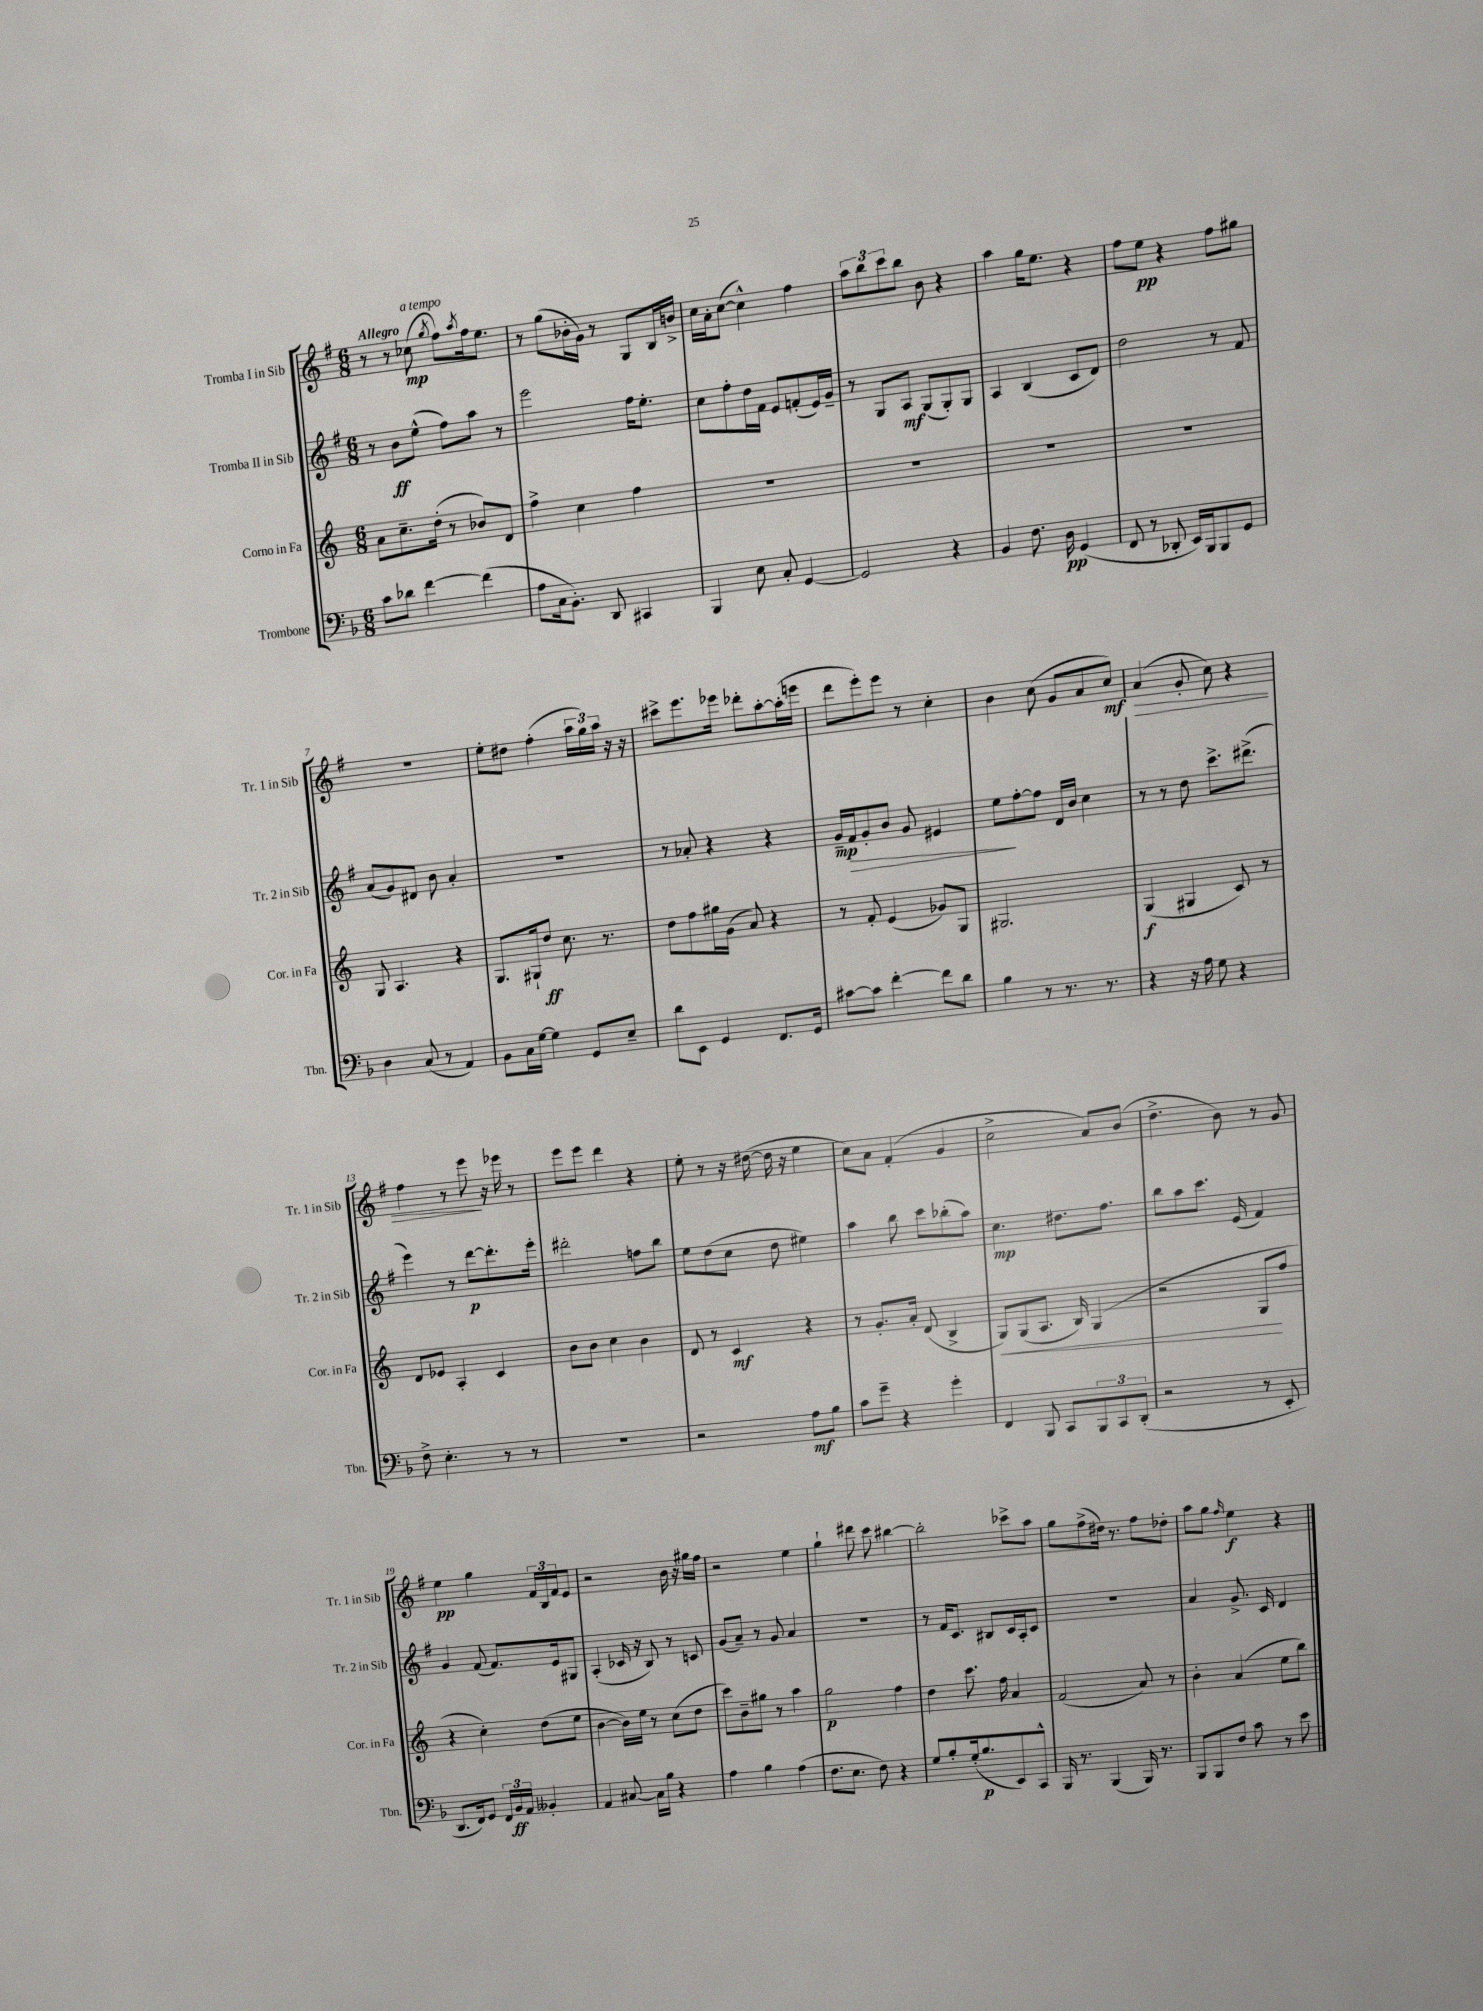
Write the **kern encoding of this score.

**kern	**kern	**kern	**kern
*staff4	*staff3	*staff2	*staff1
*clefF4	*clefG2	*clefG2	*clefG2
*k[b-]	*k[]	*k[f#]	*k[f#]
*M6/8	*M6/8	*M6/8	*M6/8
8c\L	8a\L	8r	8r
8d-\J	8.cc~\	8b\L	8r
[4f\	.	(8ee^^\J	(8cc-\
.	(16dd'\Jk	.	.
.	.	.	8qgg/
.	8r	8ff#\L)	8ff#\L)
.	.	.	8qaa/
(4f\]	8b-/L)	8aa\J	16ff#\k
.	.	.	8.ee\J
.	8d/J	8r	.
=	=	=	=
8A\L	4ff^\	2eee\	8r
16C\k	.	.	(8gg\L
8.BB-'\J)	.	.	.
.	4cc\	.	16b-'\L
.	.	.	16g\JJ)
8DD/	.	.	8r
4CC#/	4ff\	16ff#\LK	8G/L
.	.	8.ee'\J	.
.	.	.	16B/L
.	.	.	16b^/JJ
=	=	=	=
4BBB-/	2.r	8cc\L	16cc\LL
.	.	.	16a'\J
.	.	8ff#'\	([8cc\J
8E\	.	16dd\L	4cc^^\])
.	.	16f#\JJ	.
8C'/	.	8e/L	.
[4GG/	.	(8f'/	4ff#\
.	.	16e/L)	.
.	.	16g~/JJ	.
=	=	=	=
2GG/]	2.r	8r	12aa\L
.	.	.	12bb\
.	.	8G/L	.
.	.	.	12ccc\
.	.	8A/J	8bb\J
.	.	(8G/L	8b\
4r	.	8G'/)	4r
.	.	8G/J	.
=	=	=	=
4BB-/	2.r	4A/	4aa\
8.F\	.	(4B/	16gg\LK
.	.	.	8.ee\J
16D\	.	.	.
(4GG/	.	8c/L	4r
.	.	8d/J)	.
=	=	=	=
8FF/	2.r	2dd\	8ff#\L
8r	.	.	8ee\J
8DD-'/	.	.	4r
16EE/LL)	.	.	.
16BBB-/J	.	.	.
8BBB-/	.	8r	8ff#\L
8GG/J	.	8f#/	8gg#\J
=	=	=	=
4D\	8G/	(8a/L	2.r
.	4.A/	8g/)	.
(8C/	.	8d#/J	.
8r	.	8b\	.
4AA/)	4r	4a'/	.
=	=	=	=
8BB-\L	8.G/L	2.r	8ee'\L
16C\L	.	.	8dd#\J
[16G\JJ	16G#`/k	.	.
4G\]	8dd/J	.	(4ff#'\
.	8.cc\	.	.
8GG/L	.	.	24aa\LL
.	.	.	24gg\)
.	8.r	.	.
.	.	.	24aa\JJ
8E~/J	.	.	16r
.	.	.	16r
=	=	=	=
8d\L	8dd\L	8r	8ccc#^\L
8EE\J	8ff\	8a-'/	8.eee\
4GG/	16gg#\L	4r	.
.	(16g\JJ	.	16eee-\Jk
.	8a/)	.	8ddd-'\L
8.FF/L	4r	4r	[8aa'\
.	.	.	(16aa'\]L
16GG/Jk	.	.	16eee\JJ
=	=	=	=
[8c#\L	8r	16g~/LL	8ddd\L
.	.	16f#/J	.
8c#\]J	8f'/	8g'/	8eee'\)
[4f'\	(4e/	8b/J	8eee\J
.	.	8g/	8r
8f\]L	8g-/L)	4e#/	4cc'\
8d\J	8G/J	.	.
=	=	=	=
4B-\	2.G#/	8ee\L	4b\
.	.	[8ff#'\	.
8r	.	8ff#\]J	(8cc\
8.r	.	16d/LL	8g/L
.	.	16b/JJ	.
.	.	4cc\	8a/
8.r	.	.	.
.	.	.	8cc/J)
=	=	=	=
4r	(4G/	8r	(4a/
.	.	8r	.
16r	4G#/	8dd\	8g'/
16A\	.	.	.
8G\	.	8.ccc^\L	8cc\)
4r	8c/)	.	4r
.	.	(8.ddd#^\J	.
.	8r	.	.
=	=	=	=
8F^\	8d/L	4eee\)	4ff#\
4.E'\	8e-/J	.	.
.	4A'/	8r	8r
.	.	[8ddd\L	8eee\
8r	4c/	8.ddd'\]	16r
.	.	.	16eee-\
8r	.	.	8r
.	.	16eee'\Jk	.
=	=	=	=
2.r	8b\L	2ddd#'\	8eee\L
.	8b\J	.	8eee\J
.	4cc\	.	4ddd\
.	4b\	8ff\L	4r
.	.	8bb\J	.
=	=	=	=
2r	8d/	8ee\L	8ee'\
.	8r	(8dd\	8r
.	4c/	8cc\J	16r
.	.	.	([16dd#\
.	.	8dd\	16dd#\]
.	.	.	16r
8A\L	4r	4ee#\)	4ee\
8B-\J	.	.	.
=	=	=	=
8c\L	8r	4aa\	8cc\L)
8g~\J	8.g'/L	.	8a\J
4r	.	8bb\	(4f#'/
.	16a'/Jk	.	.
.	(8d/	8ccc\L	.
4g'\	4B^/	(8bb-'\	4g/
.	.	8aa\J)	.
=	=	=	=
4FF/	8G/L)	4.cc\	2cc^\
.	(8G/	.	.
8BBB-/	8.A/J	.	.
8CC/L	.	8.dd#\L	.
.	16B/)	.	.
12BBB-/	(4G/	.	8a/L)
.	.	8.ff#\J	.
12CC/	.	.	.
.	.	.	(8b/J
(12DD'/J	.	.	.
=	=	=	=
2r	2r	8bb\L	4.dd^\
.	.	8aa\	.
.	.	8.ccc\J	.
.	.	.	8b\)
.	.	(16e/	.
8r	8G/L	4f#/)	8r
8EE'/	8ff/J	.	8g/
=	=	=	=
8.DD/L	4r	4g/	4ee\
16FF/k)	.	.	.
8GG/J	4cc'\)	(8f#/	4gg\
24FF/LL	.	8.f#/L)	.
24BB-/	.	.	.
24AA/JJ	.	.	.
4BB--'/	(8dd\L	.	24f#/LL
.	.	.	24B/
.	.	16e/k	.
.	.	.	24f#/J
.	8ee\J	8G#/J	8e/J
=	=	=	=
4AA/	[4b\	(4A'/	2r
[8C#/	16b\]LL)	16c-/	.
.	16ee\JJ	16r	.
16C#\]LL	8r	8B/)	.
16B-\JJ	.	.	.
4r	(8cc\L	8r	16b\
.	.	.	16r
.	8dd\J	8c/	16gg#\LL
.	.	.	16ff#\JJ
=	=	=	=
4A\	8ccc\L)	(8g/L	2r
.	8b~\	8a~/J)	.
4B-\	8gg#\J	8r	.
.	8r	8g/	.
(4A\	4aa\	4a/	4ee\
=	=	=	=
8.F\L	2gg\	2.r	4gg`\
8.E\J	.	.	.
.	.	.	8ddd#\
8F\)	.	.	8ccc\
4r	4ff\	.	[4bb#\
=	=	=	=
8G/L	4dd\	8r	2bb#'\]
8B-'/	.	16f#/LK	.
.	.	8.c/J	.
(16G'/k	8.ccc\	.	.
8.B-/	.	.	.
.	.	8B#/L	.
.	16ff\	.	.
8EE/)	4a/	16c/L	8ccc-^\L
.	.	16A'/J	.
8CC^^/J	.	8c/J	8aa\J
=	=	=	=
16BBB-/	(2f/	2.r	8gg\L
8.r	.	.	.
.	.	.	(8ff#^\
(4BBB-/	.	.	16dd#\Jk)
.	.	.	8.r
16BBB-/)	8a/)	.	8ff#\L
8.r	.	.	.
.	8r	.	8dd-'\J
=	=	=	=
8BBB-/L	4b'\	4a/	8aa\L
8BBB-/	.	.	8gg\J
.	.	.	16qqff#/
8F/J	(4a/	8.g^/	4ee\
8c\	.	.	.
.	.	16c/	.
8r	8ee\L	4d/	4r
8e\	8bb\J)	.	.
==	==	==	==
*-	*-	*-	*-
